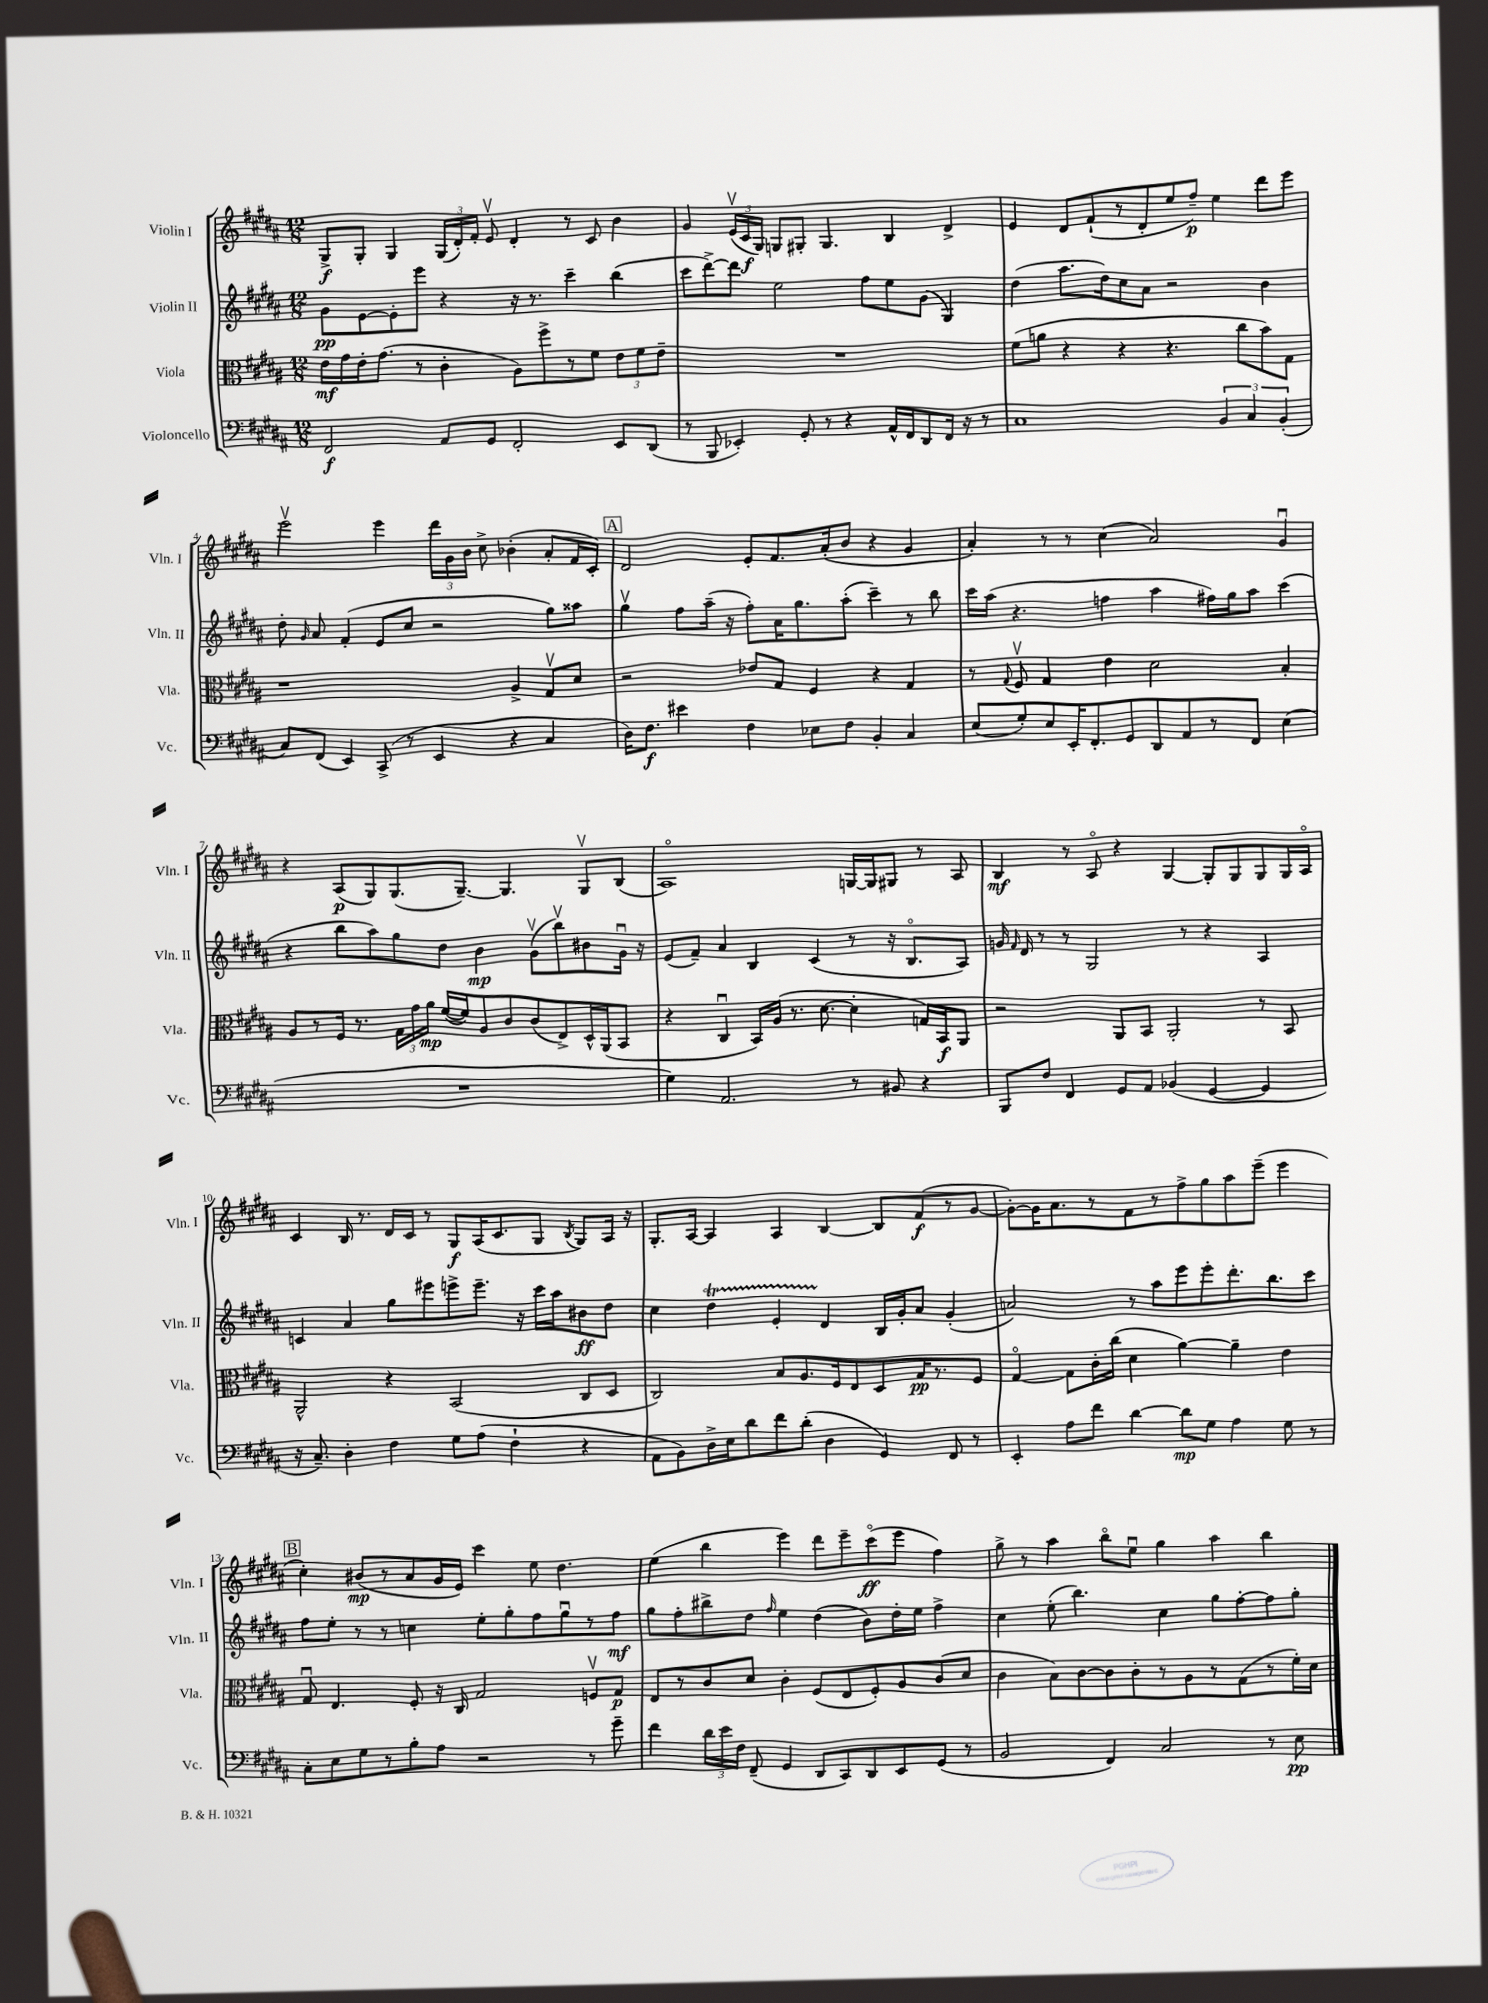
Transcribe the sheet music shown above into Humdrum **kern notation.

**kern	**dynam	**kern	**dynam	**kern	**dynam	**kern	**dynam
*part4	*part4	*part3	*part3	*part2	*part2	*part1	*part1
*staff4	*staff4	*staff3	*staff3	*staff2	*staff2	*staff1	*staff1
*I"Violoncello	*	*I"Viola	*	*I"Violin II	*	*I"Violin I	*
*I'Vc.	*	*I'Vla.	*	*I'Vln. II	*	*I'Vln. I	*
*clefF4	*	*clefC3	*	*clefG2	*	*clefG2	*
*k[f#c#g#d#a#]	*	*k[f#c#g#d#a#]	*	*k[f#c#g#d#a#]	*	*k[f#c#g#d#a#]	*
*M12/8	*	*M12/8	*	*M12/8	*	*M12/8	*
=1	=1	=1	=1	=1	=1	=1	=1
2FF#/	f	16e\LL	mf	8g#\L	pp	8G#^/L	f
.	.	16g#\	.	.	.	.	.
.	.	16e'\J	.	[8e\	.	8G#'/J	.
.	.	(8.g#\J	.	.	.	.	.
.	.	.	.	8e'\]	.	4G#/	.
.	.	8r	.	8eee\J	.	.	.
8AA#/L	.	4c#'\	.	4r	.	(24G#/LL	.
.	.	.	.	.	.	24d#'/)	.
.	.	.	.	.	.	24f#'/JJ	.
8GG#/J	.	.	.	.	.	8ev/	.
2FF#'/	.	8A#\L)	.	16r	.	4d#'/	.
.	.	.	.	8.r	.	.	.
.	.	8ff#^\	.	.	.	.	.
.	.	8r	.	4ccc#~\	.	8r	.
.	.	8f#\J	.	.	.	8c#/	.
8EE/L	.	12e\L	.	(4bb\	.	4b\	.
.	.	12f#\	.	.	.	.	.
(8DD#/J	.	.	.	.	.	.	.
.	.	12e~\J	.	.	.	.	.
=2	=2	=2	=2	=2	=2	=2	=2
8r	.	1.r	.	8ccc#\L	.	4g#/	.
8BBB/	.	.	.	[8ddd#^\)	.	.	.
4EE-X'/)	.	.	.	8ddd#\J]	.	(24ev/LL	.
.	.	.	.	.	.	24c#/	f
.	.	.	.	.	.	24G#/JJ)	.
.	.	.	.	2ee\	.	8Gn/L	.
8GG#'/	.	.	.	.	.	8G#X'/J	.
8r	.	.	.	.	.	4.G#/	.
4r	.	.	.	.	.	.	.
.	.	.	.	8ff#\L	.	.	.
16AA#^^/LL	.	.	.	8ee\	.	4B/	.
16FF#/J	.	.	.	.	.	.	.
8DD#/	.	.	.	(8g#\J	.	.	.
16FF#/Jk	.	.	.	4G#/)	.	4d#^/	.
16r	.	.	.	.	.	.	.
8r	.	.	.	.	.	.	.
=3	=3	=3	=3	=3	=3	=3	=3
1C#	.	(8f#\L	.	(4dd#\	.	4e/	.
.	.	8an\J	.	.	.	.	.
.	.	4r	.	8.aa#\L	.	8d#/L	.
.	.	.	.	.	.	(8f#`/	.
.	.	.	.	16dd#\k)	.	.	.
.	.	4r	.	8cc#\	.	8r	.
.	.	.	.	8a#\J	.	8d#'/	.
.	.	4.r	.	2r	.	8ee/	.
.	.	.	.	.	.	8ff#~/J)	p
6BB/	.	.	.	.	.	4ee\	.
.	.	8cc#\L	.	.	.	.	.
6C#/	.	.	.	.	.	.	.
.	.	8b\)	.	4b\	.	8ddd#\L	.
(6BB'/	.	.	.	.	.	.	.
.	.	8G#\J	.	.	.	8eee\J	.
!!LO:LB:g=z
=4	=4	=4	=4	=4	=4	=4	=4
8C#/L)	.	1r	.	8dd#'\	.	2eeev\	.
.	.	.	.	16qqg#/	.	.	.
(8FF#/J	.	.	.	8a#/	.	.	.
4EE/)	.	.	.	(4f#'/	.	.	.
(8CC#^/	.	.	.	8e/L	.	4eee\	.
8r	.	.	.	8cc#/J	.	.	.
4EE/	.	.	.	2r	.	24ddd#\LL	.
.	.	.	.	.	.	24g#\	.
.	.	.	.	.	.	24b\JJ	.
.	.	.	.	.	.	8cc#^\	.
4r	.	4A#^/	.	.	.	(4b-X'\	.
4C#/	.	8G#v/L	.	8gg#\L)	.	8a#'/L	.
.	.	8d#/J	.	8aa##X\J	.	16f#/L	.
.	.	.	.	.	.	16c#'/JJ)	.
!!LO:REH:place=s1:t=A
=5	=5	=5	=5	=5	=5	=5	=5
16D#\KL)	.	2r	.	4gg#v\	.	2d#/	.
8.F#\J	f	.	.	.	.	.	.
4e#X\	.	.	.	8ff#\L	.	.	.
.	.	.	.	(16aa#~\Jk	.	.	.
.	.	.	.	16r	.	.	.
4F#\	.	8e-X/L	.	8ff#'\L)	.	8e'/L	.
.	.	8G#/J	.	16a#\K	.	8.f#/	.
.	.	.	.	8.gg#\	.	.	.
8E-X\L	.	4F#/	.	.	.	.	.
.	.	.	.	.	.	(16a#'/k	.
8F#\J	.	.	.	(8aa#'\J	.	8b/J	.
4BB'/	.	4r	.	4ccc#~\)	.	4r	.
4C#/	.	4G#/	.	8r	.	4g#/	.
.	.	.	.	8bb\	.	.	.
=6	=6	=6	=6	=6	=6	=6	=6
(8E/L	.	8r	.	16ccc#\LL	.	4a#'/)	.
.	.	.	.	(16aa#\JJ	.	.	.
.	.	8qqG#/	.	.	.	.	.
8G#'/)	.	8F#v/	.	4.r	.	.	.
8E/	.	4G#/	.	.	.	8r	.
16EE'/K	.	.	.	.	.	8r	.
8.FF#'/	.	.	.	.	.	.	.
.	.	4e\	.	4ffn\	.	(4cc#\	.
8GG#/	.	.	.	.	.	.	.
8DD#/	.	2d#\	.	4aa#\	.	2a#/)	.
8AA#/	.	.	.	.	.	.	.
8r	.	.	.	16ff#X\LL)	.	.	.
.	.	.	.	16gg#\J	.	.	.
8FF#/J	.	.	.	8aa#\J	.	.	.
(4E\	.	4B'/	.	(4ccc#\	.	4g#u/	.
!!LO:LB:g=z
=7	=7	=7	=7	=7	=7	=7	=7
1.r	.	8A#/L	.	4r	.	4r	.
.	.	8r	.	.	.	.	.
.	.	16F#/Jk	.	8bb\L	.	(8A#/L	p
.	.	8.r	.	.	.	.	.
.	.	.	.	8aa#\)	.	8G#/)	.
.	.	24G#\LL	.	8gg#\	.	(8.G#/	.
.	.	24g#\	.	.	.	.	.
.	.	24a#\JJ	mp	.	.	.	.
.	.	([16f#/LL	.	8dd#\J	.	.	.
.	.	16f#/J])	.	.	.	[8.G#~/J)	.
.	.	8A#/	.	4b\	mp	.	.
.	.	8c#/	.	.	.	4.G#/]	.
.	.	(8c#/	.	(8g#v\L	.	.	.
.	.	8E^/)	.	8bbv\)	.	.	.
.	.	16D#^^/L	.	8b#X\	.	8G#v/L	.
.	.	(16AA#/J	.	.	.	.	.
.	.	8BB/J	.	16g#u\Jk	.	(8B/J	.
.	.	.	.	16r	.	.	.
=8	=8	=8	=8	=8	=8	=8	=8
4G#\)	.	4r	.	(8e/L	.	1A#)	.
.	.	.	.	8f#~/J)	.	.	.
2.AA#/	.	4C#u/	.	4a#/	.	.	.
.	.	16BB/LL)	.	4B/	.	.	.
.	.	(16A#/JJ	.	.	.	.	.
.	.	8.r	.	.	.	.	.
.	.	.	.	(4c#/	.	.	.
.	.	[8.d#\	.	.	.	.	.
8r	.	4d#'\]	.	8r	.	[16Gn/LL	.
.	.	.	.	.	.	16G/J]	.
8BB#X/	.	.	.	16r	.	8G#X/J	.
.	.	.	.	8.B/L	.	.	.
4r	.	16Gn/LL)	.	.	.	8r	.
.	.	16BB/J	f	.	.	.	.
.	.	8AA#/J	.	8A#/J)	.	8A#/	.
=9	=9	=9	=9	=9	=9	=9	=9
8BBB/L	.	2r	.	16gn/	.	4B/	mf
.	.	.	.	16qqf#/	.	.	.
.	.	.	.	16d#/	.	.	.
8F#/J	.	.	.	8r	.	.	.
4FF#/	.	.	.	8r	.	8r	.
.	.	.	.	2G#/	.	8A#/	.
8GG#/L	.	8AA#/L	.	.	.	4r	.
8AA#/J	.	8BB/J	.	.	.	.	.
(4BB-X/	.	2AA#'/	.	.	.	[4G#/	.
.	.	.	.	8r	.	.	.
[4GG#/	.	.	.	4r	.	8G#'/L]	.
.	.	.	.	.	.	8G#/	.
4GG#/]	.	8r	.	4A#/	.	8G#/	.
.	.	8BB/	.	.	.	16G#/L	.
.	.	.	.	.	.	16A#/JJ	.
!!LO:LB:g=z
=10	=10	=10	=10	=10	=10	=10	=10
16r	.	2AA#^^/	.	4cn/	.	4c#/	.
8.C#~/)	.	.	.	.	.	.	.
4D#'\	.	.	.	4a#/	.	16B/	.
.	.	.	.	.	.	8.r	.
4F#\	.	4r	.	8gg#\L	.	16d#/LL	.
.	.	.	.	.	.	16c#/JJ	.
.	.	.	.	8eee#X\	.	8r	.
8G#\L	.	(2BB/	.	8eeen^\	.	8G#/L	f
(8A#\J	.	.	.	8.eee~\J	.	(16A#/K	.
.	.	.	.	.	.	8.c#/	.
4F#`\	.	.	.	.	.	.	.
.	.	.	.	16r	.	.	.
.	.	.	.	16ccc#\LL	.	8G#/J	.
.	.	.	.	16aa#\J	.	.	.
.	.	.	.	.	.	8qB/	.
4r	.	8C#/L	.	8b#X\	ff	8G#/L)	.
.	.	8D#/J	.	8dd#\J	.	16A#/Jk	.
.	.	.	.	.	.	16r	.
=11	=11	=11	=11	=11	=11	=11	=11
8AA#\L	.	2C#/)	.	4cc#\	.	8.G#'/L	.
8BB\)	.	.	.	.	.	.	.
.	.	.	.	.	.	[16A#/Jk	.
16D#^\L	.	.	.	4dd#t\	.	4A#/]	.
16E\J	.	.	.	.	.	.	.
8d#\	.	.	.	.	.	.	.
8f#\	.	8B/L	.	4eTTT'/	.	4A#/	.
(8d#'\J	.	8.A#/	.	.	.	.	.
4D#\	.	.	.	4d#/	.	[4B/	.
.	.	16F#/k	.	.	.	.	.
.	.	8E/	.	.	.	.	.
4GG#/)	.	8D#/	.	16B/LL	.	8B/L]	.
.	.	.	.	16g#'/J	.	.	.
.	.	16G#/K	pp	8a#/J	.	(8f#/	f
.	.	8.r	.	.	.	.	.
8FF#/	.	.	.	(4g#'/	.	8r	.
8r	.	8F#/J	.	.	.	[8g#/J	.
=12	=12	=12	=12	=12	=12	=12	=12
4EE'/	.	[4G#/	.	2an/)	.	8g#'\L_)	.
.	.	.	.	.	.	16g#\K]	.
.	.	.	.	.	.	8.a#\	.
8A#\L	.	8G#\L]	.	.	.	.	.
8f#\J	.	16c#'\L	.	.	.	8r	.
.	.	(16cc#\JJ	.	.	.	.	.
[4d#\	.	4d#\	.	8r	.	8f#\	.
.	.	.	.	8aa#\L	.	8r	.
8d#\L]	mp	[4a#\)	.	8eee\	.	8ff#^\	.
8G#\J	.	.	.	8eee'\	.	8gg#\	.
4A#\	.	4a#~\]	.	8.ddd#'\	.	8aa#\	.
.	.	.	.	.	.	(8eee~\J	.
.	.	.	.	8.bb\	.	.	.
8G#\	.	4e\	.	.	.	4eee\	.
8r	.	.	.	8ccc#\J	.	.	.
!!LO:LB:g=z
!!LO:REH:place=s1:t=B
=13	=13	=13	=13	=13	=13	=13	=13
8C#'\L	.	8G#u/	.	8ff#\L	.	4cc#'\)	.
8E\	.	4.E/	.	8ee'\J	.	.	.
8G#\	.	.	.	8r	.	(8b#X/L	mp
8r	.	.	.	8r	.	8r	.
8B'\	.	8F#'/	.	4ccn\	.	8a#/	.
8A#\J	.	16r	.	.	.	16g#/L	.
.	.	16C#/	.	.	.	16e/JJ)	.
2r	.	2G#/	.	8ee'\L	.	4ccc#\	.
.	.	.	.	8gg#'\	.	.	.
.	.	.	.	8ff#\	.	8ee\	.
.	.	.	.	8gg#u\	.	4.dd#\	.
8r	.	8Fnv/L	.	8r	.	.	.
8g#~\	.	8G#/J	p	8ff#\J	mf	.	.
=14	=14	=14	=14	=14	=14	=14	=14
4f#\	.	8E/L	.	8gg#\L	.	(4ee\	.
.	.	8r	.	8ff#'\	.	.	.
24d#\LL	.	8c#/	.	8bb#X^\	.	4bb\	.
24e\	.	.	.	.	.	.	.
24F#\JJ	.	.	.	.	.	.	.
(8FF#~/	.	8d#/J	.	8dd#\J	.	.	.
.	.	.	.	16qqff#/	.	.	.
4GG#/	.	4c#'\	.	4ee\	.	4eee\)	.
8DD#/L	.	(8F#/L	.	(4dd#\	.	8ddd#\L	.
8CC#/)	.	8E/	.	.	.	8eee~\	.
8DD#/	.	8F#'/)	.	8b\L)	.	(8ccc#\	ff
8EE/	.	8A#/	.	16dd#'\L	.	8eee\J	.
.	.	.	.	16ee\JJ	.	.	.
(8GG#/J	.	(8c#/	.	4ff#^\	.	4ff#\)	.
8r	.	8d#/J	.	.	.	.	.
=15	=15	=15	=15	=15	=15	=15	=15
2BB/	.	4c#\	.	4cc#\	.	8gg#^\	.
.	.	.	.	.	.	8r	.
.	.	8B\L)	.	(8ee'\	.	4aa#\	.
.	.	[8c#\	.	4.bb\)	.	.	.
4FF#/)	.	8c#\]	.	.	.	8bb\L	.
.	.	8c#'\	.	.	.	8eeu\J	.
2C#/	.	8r	.	4cc#\	.	4gg#\	.
.	.	8A#\	.	.	.	.	.
.	.	8r	.	8gg#\L	.	4aa#\	.
.	.	(8G#\	.	[8ff#'\	.	.	.
8r	.	8r	.	8ff#\]	.	4bb\	.
8E\	pp	16f#'\L)	.	8gg#'\J	.	.	.
.	.	16d#\JJ	.	.	.	.	.
==	==	==	==	==	==	==	==
*-	*-	*-	*-	*-	*-	*-	*-
